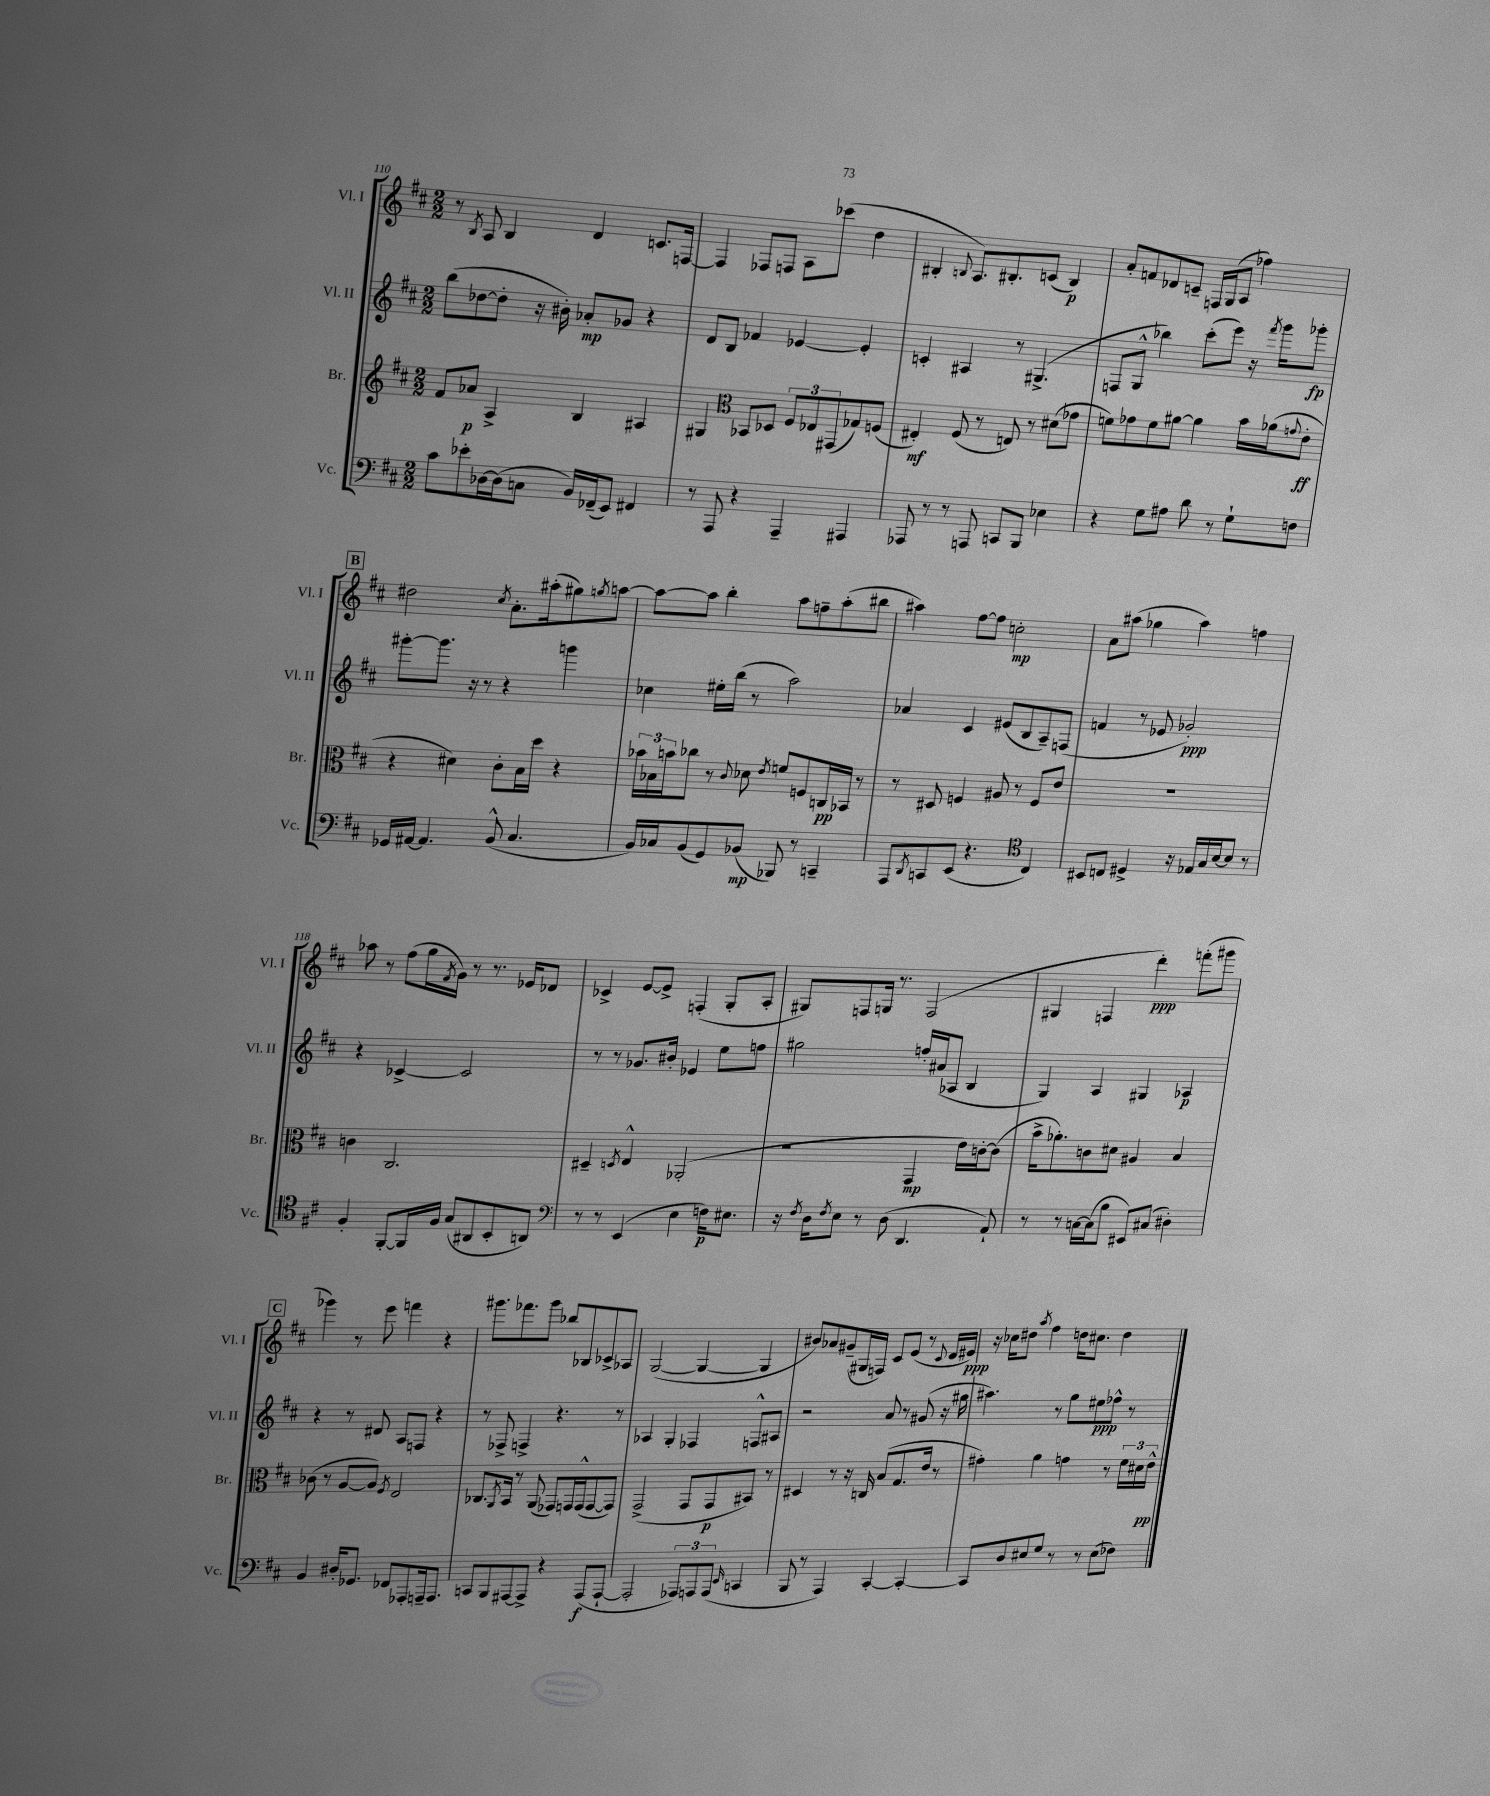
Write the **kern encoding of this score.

**kern	**dynam	**kern	**dynam	**kern	**dynam	**kern	**dynam
*part4	*part4	*part3	*part3	*part2	*part2	*part1	*part1
*staff4	*staff4	*staff3	*staff3	*staff2	*staff2	*staff1	*staff1
*I"Vc.	*	*I"Br.	*	*I"Vl. II	*	*I"Vl. I	*
*I'Vc.	*	*I'Br.	*	*I'Vl. II	*	*I'Vl. I	*
*clefF4	*	*clefG2	*	*clefG2	*	*clefG2	*
*k[f#c#]	*	*k[f#c#]	*	*k[f#c#]	*	*k[f#c#]	*
*M2/2	*	*M2/2	*	*M2/2	*	*M2/2	*
=110	=110	=110	=110	=110	=110	=110	=110
8c#\L	.	8f#/L	.	(8bb\L	.	8r	.
.	.	.	.	.	.	8qB/	.
8e-X'\	.	8a-X/J	p	[8dd-X\	.	8A/	.
[16D-X\L	.	4A^/	.	8dd-'\J]	.	4B/	.
(16D-\J]	.	.	.	.	.	.	.
8Cn\J	.	.	.	16r	.	.	.
.	.	.	.	16b#X'\)	.	.	.
16BB/LL)	.	4B/	.	8a-X'/L	mp	4d/	.
(16FF-X~/J	.	.	.	.	.	.	.
8EE/J)	.	.	.	8g-X/J	.	.	.
4FF#X/	.	4A#X/	.	4r	.	8.cn/L	.
.	.	.	.	.	.	[16Fn/Jk	.
=111	=111	=111	=111	=111	=111	=111	=111
8r	.	4G#X/	.	8d/L	.	4F/]	.
8AAA/	.	.	.	8B/J	.	.	.
*	*	*clefC3	*	*	*	*	*
4r	.	8BB-X/L	.	4f-X/	.	8F-X/L	.
.	.	8D-X/J	.	.	.	8Fn/J	.
4AAA~/	.	12F#/L	.	[4e-X/	.	8A\L	.
.	.	12E-X/	.	.	.	.	.
.	.	.	.	.	.	(8ccc-X\J	.
.	.	(12GG#X/	.	.	.	.	.
4AAA#X/	.	8G-X/)	.	4e-'/]	.	4dd\	.
.	.	(8Fn/J	.	.	.	.	.
=112	=112	=112	=112	=112	=112	=112	=112
8AAA-X/	.	4E#X'/)	mf	4cn'/	.	4B#X'/	.
8r	.	.	.	.	.	.	.
.	.	.	.	.	.	8qqBn/	.
8r	.	(8F#/	.	4A#X/	.	8.A/L)	.
8AAAn/	.	8r	.	.	.	.	.
.	.	.	.	.	.	8.B#X'/	.
8CCn/L	.	8En/)	.	8r	.	.	.
8BBB/J	.	8r	.	(4.G#X^/	.	(8cn/J	.
4E-X\	.	(8d#X\L	.	.	.	4B#/)	p
.	.	8g-X\J	.	.	.	.	.
=113	=113	=113	=113	=113	=113	=113	=113
4r	.	8fn\L)	.	8Fn/L	.	8a'/L	.
.	.	8g-X\	.	8G^^/J	.	8fn/	.
8G\L	.	8f\	.	4bb-X\)	.	8d-X/	.
8A#X\J	.	[8a#X\J	.	.	.	8cn~/J	.
8d\	.	4a#\]	.	(8ccc#'\L	.	16Fn/LL	.
.	.	.	.	.	.	(16G/J	.
8r	.	.	.	8eee\J)	.	8A/J	.
8G`\L	.	16b\LL	.	16r	.	4ff-X\)	.
.	.	.	.	8qfff#/	.	.	.
.	.	(16a-X\J	.	16ggg\KL	.	.	.
.	.	8qqgn/	.	.	.	.	.
8Fn\J	.	8e'\J	ff	8ggg-X'\J	fp	.	.
!!LO:LB:g=z
!!LO:REH:place=s1:t=B
=114	=114	=114	=114	=114	=114	=114	=114
16GG-X/LL	.	4r	.	[8ggg#X'\L	.	2dd#X\	.
[16AA#X/JJ	.	.	.	.	.	.	.
4.AA#/]	.	.	.	8.ggg#\J]	.	.	.
.	.	4d#X\)	.	.	.	.	.
.	.	.	.	16r	.	.	.
.	.	.	.	8r	.	.	.
.	.	.	.	.	.	8qcc#/	.
(8BB^^/	.	8c#'\L	.	4r	.	8.a'\L	.
4.C#/	.	16B\L	.	.	.	.	.
.	.	16dd\JJ	.	.	.	(16aa#X'\k	.
.	.	4r	.	4gggn\	.	8gg#X\)	.
.	.	.	.	.	.	8qggn/	.
.	.	.	.	.	.	[8aan\J	.
=115	=115	=115	=115	=115	=115	=115	=115
16BB/LL)	.	24b-X\LL	.	4cc-X\	.	8aa\L_	.
.	.	24B-X\	.	.	.	.	.
16C-X/J	.	.	.	.	.	.	.
.	.	24bn\J	.	.	.	.	.
(8BB/	.	8cc-X\J	.	.	.	8aa\J]	.
8GG/)	.	8r	.	16ee#X'\LL	.	4bb'\	.
.	.	.	.	(16bb\JJ	.	.	.
.	.	8qqc#/	.	.	.	.	.
(8BB-X/J	mp	8d-X\	.	8r	.	.	.
.	.	8qe/	.	.	.	.	.
8BBB-X/)	.	8fn/L	.	2aa\)	.	8aa\L	.
8r	.	8Fn/	.	.	.	8ffn~\	.
4CCn~/	.	16Cn/L	pp	.	.	(8aa'\	.
.	.	16BB-X/JJ	.	.	.	.	.
.	.	8r	.	.	.	8bb#X\J	.
=116	=116	=116	=116	=116	=116	=116	=116
8AAA/L	.	8r	.	4a-X/	.	4aa#X\)	.
8qDD/	.	.	.	.	.	.	.
8CCn/	.	8D#X/	.	.	.	.	.
(8EE/J	.	4Fn/	.	4c#/	.	[8ff#\L	.
4.r	.	.	.	.	.	8ff#\J]	.
.	.	8A#X/	.	(8e#X/L	.	2ccn'\	mp
.	.	8r	.	8B/	.	.	.
*clefC4	*	*	*	*	*	*	*
4C#/)	.	8F/L	.	8A~/)	.	.	.
.	.	8e/J	.	(8Fn/J	.	.	.
=117	=117	=117	=117	=117	=117	=117	=117
8BB#X/L	.	1r	.	4fn/	.	8a\L	.
8Cn/J	.	.	.	.	.	(8aa#X\J	.
4D#X^/	.	.	.	8r	.	4gg-X\	.
.	.	.	.	8e-X/	.	.	.
16r	.	.	.	2g-X'/)	ppp	4aa#\)	.
16E-X/LL	.	.	.	.	.	.	.
16G/	.	.	.	.	.	.	.
[16B/J	.	.	.	.	.	.	.
8B/J]	.	.	.	.	.	4ffn\	.
8r	.	.	.	.	.	.	.
!!LO:LB:g=z
=118	=118	=118	=118	=118	=118	=118	=118
4F#'/	.	4cn\	.	4r	.	8aa-X\	.
.	.	.	.	.	.	8r	.
[8FF#'/L	.	2.C#/	.	[4c-X^/	.	(8ff#\L	.
16FF#/L]	.	.	.	.	.	16gg\L	.
.	.	.	.	.	.	8qf#/	.
16F#/JJ	.	.	.	.	.	16g\JJ)	.
(8G/L	.	.	.	2c-/]	.	8r	.
8AA#X/	.	.	.	.	.	8.r	.
8BB'/	.	.	.	.	.	.	.
.	.	.	.	.	.	16e-X/KL	.
8AAn/J)	.	.	.	.	.	8d-X/J	.
=119	=119	=119	=119	=119	=119	=119	=119
*clefF4	*	*	*	*	*	*	*
8r	.	4D#X~/	.	8r	.	4c-X^/	.
8r	.	.	.	8r	.	.	.
.	.	8qDn/	.	.	.	.	.
(4EE/	.	4E^^/	.	8.g-X/L	.	[8e/L	.
.	.	.	.	.	.	8e^/J]	.
.	.	.	.	16b#X'/Jk	.	.	.
4E\	.	(2AA-X'/	.	4e-X/	.	(4Fn'/	.
16Fn\KL)	p	.	.	8ee\L	.	8G'/L	.
8.E#X\J	.	.	.	.	.	.	.
.	.	.	.	8ffn\J	.	8A'/J	.
=120	=120	=120	=120	=120	=120	=120	=120
16r	.	2r	.	2gg#X\	.	8G#X/L)	.
8qF#/	.	.	.	.	.	.	.
16D\KL	.	.	.	.	.	.	.
8qF#/	.	.	.	.	.	.	.
8E\J	.	.	.	.	.	8Fn/	.
8r	.	.	.	.	.	16Gn/Jk	.
.	.	.	.	.	.	8.r	.
(8D\	.	.	.	.	.	.	.
4.DD/	.	4GG/	mp	16ffn'/LL	.	(2F/	.
.	.	.	.	(16a#X/J	.	.	.
.	.	.	.	8A-X/J	.	.	.
.	.	16e\LL)	.	4B/	.	.	.
.	.	[16cn'\J	.	.	.	.	.
8AA`/)	.	(8c\J]	.	.	.	.	.
=121	=121	=121	=121	=121	=121	=121	=121
8r	.	16b^\KL	.	4G/)	.	4G#X/	.
.	.	8.a-X'\)	.	.	.	.	.
8r	.	.	.	.	.	.	.
[16Cn\LL	.	8cn\	.	4A/	.	4Fn/	.
(16C\J]	.	.	.	.	.	.	.
8B\J	.	8d#X\J	.	.	.	.	.
8EE#X/L)	.	4A#X/	.	4G#X/	.	4ddd'\)	ppp
(8C#X/J	.	.	.	.	.	.	.
4D#X'\)	.	4B/	.	4A-X/	p	(8fffn'\L	.
.	.	.	.	.	.	8ggg#X\J	.
!!LO:LB:g=z
!!LO:REH:place=s1:t=C
=122	=122	=122	=122	=122	=122	=122	=122
4BB/	.	(8c-X\	.	4r	.	4ggg-X\)	.
.	.	8r	.	.	.	.	.
16D#X'/KL	.	[8A/L	.	8r	.	8r	.
8.GG-X/J	.	.	.	.	.	.	.
.	.	8A/J])	.	8d#X/	.	8eee\	.
.	.	8qF#/	.	.	.	.	.
8FF-X/L	.	2E/	.	8A/L	.	4fffn\	.
8AAA-X'/	.	.	.	8Fn/J	.	.	.
16AAAn~/k	.	.	.	4r	.	4r	.
8.AAA/J	.	.	.	.	.	.	.
=123	=123	=123	=123	=123	=123	=123	=123
8CCn/L	.	8.C-X/L	.	8r	.	8.ggg#X\L	.
8BBB/	.	.	.	8F-X^/	.	.	.
.	.	8qAA/	.	.	.	.	.
.	.	16BB/Jk	.	.	.	8.fff-X\	.
[8AAA#X/	.	8r	.	4Fn^/	.	.	.
8AAA#^/J]	.	(8AA/	.	.	.	8ggg#\J	.
4r	.	8GG-X/L)	.	4.r	.	8bb-X/L	.
.	.	16GGn/L	.	.	.	8B-X/	.
.	.	(16GG^^/J	.	.	.	.	.
(8AAA#/L	f	[8GG/	.	.	.	8c-X^/	.
[8AAA#`/J	.	8GG/J])	.	8r	.	8A-X/J	.
=124	=124	=124	=124	=124	=124	=124	=124
2AAA#'/]	.	(2GG^/	.	4A-X/	.	([2G/	.
.	.	.	.	4G'/	.	.	.
12AAA-X/L)	.	8GG/L	.	4F-X/	.	4G/_	.
12AAAn/	.	.	.	.	.	.	.
.	.	8GG/	p	.	.	.	.
(12AAA/J	.	.	.	.	.	.	.
16qqEE/	.	.	.	.	.	.	.
4CCn/	.	8BB#X/J)	.	8Fn^^/L	.	4G/]	.
.	.	8r	.	8A#X/J	.	.	.
=125	=125	=125	=125	=125	=125	=125	=125
8BBB/	.	4D#X/	.	2r	.	8b#X/L)	.
8r	.	.	.	.	.	8a-X/	.
4AAA/)	.	8r	.	.	.	(8g#X~/	.
.	.	16r	.	.	.	16G#X/L	.
.	.	16Cn/	.	.	.	16Fn/JJ)	.
[4CC#'/	.	(8B/L	.	8a/	.	8c#/L	.
.	.	8.G/	.	8r	.	(8e/J	.
4CC#'/_	.	.	.	(8g#X/	.	8r	.
.	.	16e/Jk	.	.	.	.	.
.	.	.	.	.	.	8qqc#/	.
.	.	8r	.	16r	.	16d/LL	.
.	.	.	.	16gg#X\	.	16e#X/JJ)	ppp
=126	=126	=126	=126	=126	=126	=126	=126
8CC#/L]	.	4g#X'\)	.	4.aa#X\)	.	16r	.
.	.	.	.	.	.	16cc-X\KL	.
8D/	.	.	.	.	.	8dd#X\J	.
.	.	.	.	.	.	8qaa/	.
8E#X/	.	4a\	.	.	.	4ff#\	.
8G/J	.	.	.	8r	.	.	.
8r	.	4gn\	.	8gg\L	.	16ddn\KL	.
.	.	.	.	.	.	8.cc#X\J	.
8r	.	.	.	8ee#X\	ppp	.	.
(8E#\L	.	8r	.	8ff-X^^\J	.	4dd\	.
8F-X\J)	.	24f#\LL	.	8r	.	.	.
.	.	24d#X\	.	.	.	.	.
.	.	24e^^\JJ	pp	.	.	.	.
==	==	==	==	==	==	==	==
*-	*-	*-	*-	*-	*-	*-	*-
